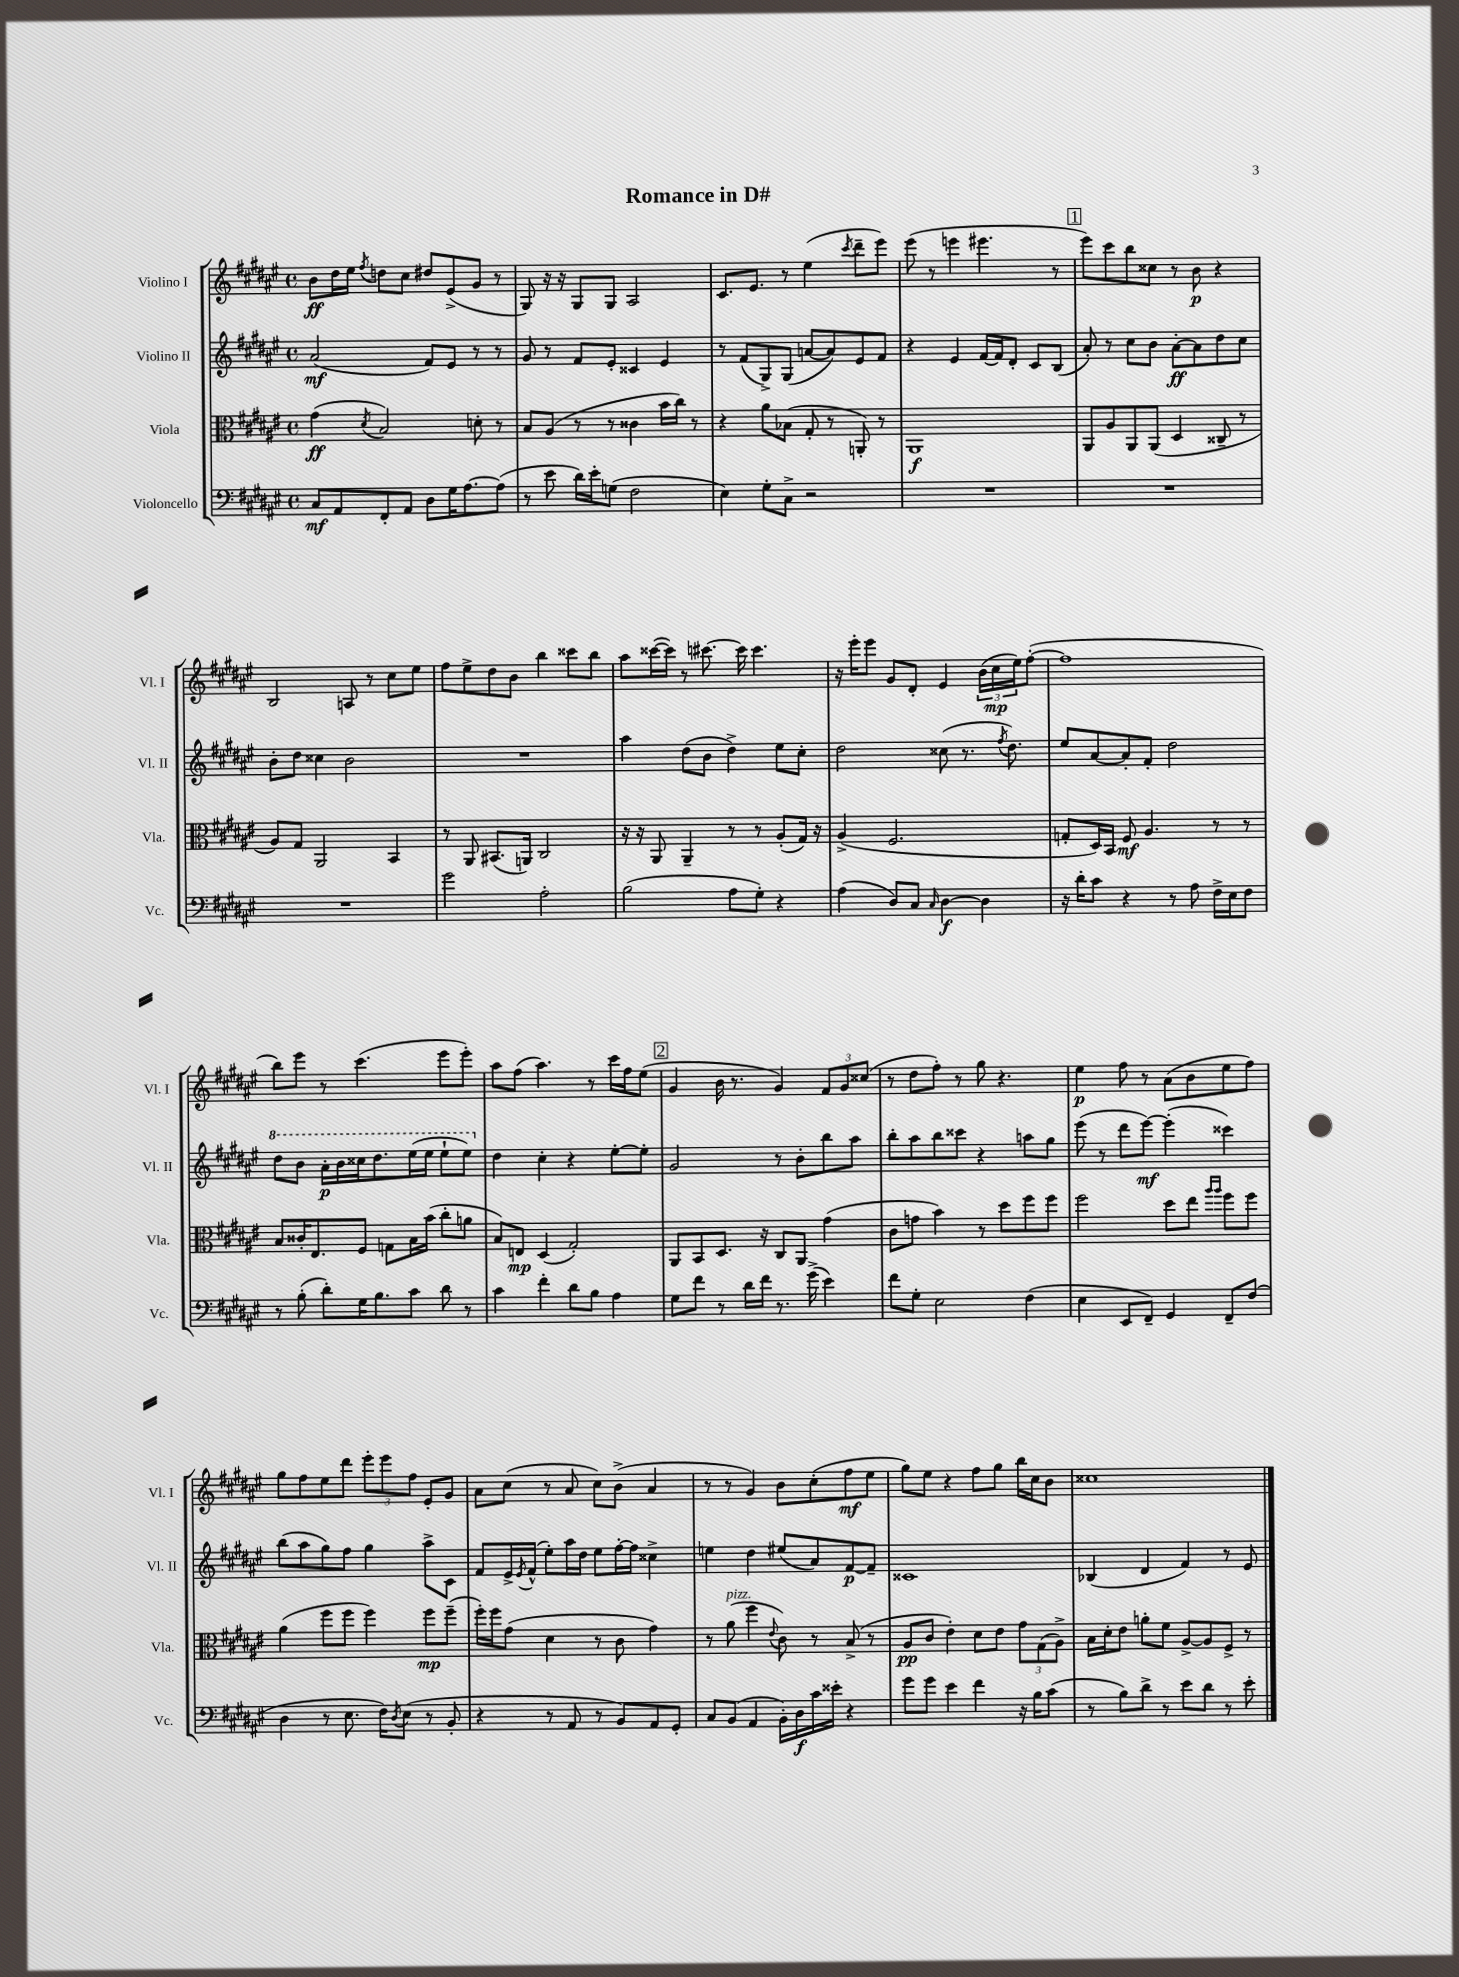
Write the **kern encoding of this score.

**kern	**dynam	**kern	**dynam	**kern	**dynam	**kern	**dynam
*part4	*part4	*part3	*part3	*part2	*part2	*part1	*part1
*staff4	*staff4	*staff3	*staff3	*staff2	*staff2	*staff1	*staff1
*I"Violoncello	*	*I"Viola	*	*I"Violino II	*	*I"Violino I	*
*I'Vc.	*	*I'Vla.	*	*I'Vl. II	*	*I'Vl. I	*
*clefF4	*	*clefC3	*	*clefG2	*	*clefG2	*
*k[f#c#g#d#a#e#]	*	*k[f#c#g#d#a#e#]	*	*k[f#c#g#d#a#e#]	*	*k[f#c#g#d#a#e#]	*
*M4/4	*	*M4/4	*	*M4/4	*	*M4/4	*
*met(c)	*	*met(c)	*	*met(c)	*	*met(c)	*
=1	=1	=1	=1	=1	=1	=1	=1
8C#/L	mf	(4g#\	ff	(2a#/	mf	8b\L	ff
8AA#/	.	.	.	.	.	16dd#\L	.
.	.	.	.	.	.	16ee#\JJ	.
.	.	8qd#/	.	.	.	8qff#/	.
8FF#'/	.	2B/)	.	.	.	8ddn\L	.
8AA#/J	.	.	.	.	.	8cc#\J	.
8D#\L	.	.	.	8f#/L)	.	8dd#X/L	.
16G#\K	.	.	.	8e#/J	.	(8e#^/	.
[8.A#\	.	.	.	.	.	.	.
.	.	8dn'\	.	8r	.	8g#/J	.
(8A#\J]	.	8r	.	8r	.	8r	.
=2	=2	=2	=2	=2	=2	=2	=2
8r	.	8B/L	.	8g#/	.	8G#/)	.
8e#\	.	(8A#/J	.	8r	.	16r	.
.	.	.	.	.	.	16r	.
16d#\LL)	.	8r	.	8f#/L	.	8G#/L	.
16e#'\J	.	.	.	.	.	.	.
(8Gn\J	.	8r	.	8e#'/J	.	8G#/J	.
2F#\	.	4c##X\	.	4c##X/	.	2A#/	.
.	.	16b\LL	.	4e#/	.	.	.
.	.	16cc#\JJ)	.	.	.	.	.
.	.	8r	.	.	.	.	.
=3	=3	=3	=3	=3	=3	=3	=3
4E#\)	.	4r	.	8r	.	8.c#/L	.
.	.	.	.	(8f#/L	.	.	.
.	.	.	.	.	.	8.e#/J	.
8G#'\L	.	8a#\L	.	8G#^/)	.	.	.
8C#^\J	.	(8B-X\J	.	(8G#/J	.	8r	.
2r	.	8G#'/	.	[8an/L	.	(4ee#\	.
.	.	8r	.	8a/])	.	.	.
.	.	.	.	.	.	8qccc#/	.
.	.	8AAn'/)	.	8e#/	.	8ddd#~\L	.
.	.	8r	.	8f#/J	.	8eee#\J)	.
=4	=4	=4	=4	=4	=4	=4	=4
1r	.	1AA#	f	4r	.	(8eee#\	.
.	.	.	.	.	.	8r	.
.	.	.	.	4e#/	.	4eeen\	.
.	.	.	.	[16f#/LL	.	4.eee#X\	.
.	.	.	.	16f#/J]	.	.	.
.	.	.	.	8d#'/J	.	.	.
.	.	.	.	8c#/L	.	.	.
.	.	.	.	(8B/J	.	8r	.
!!LO:REH:place=s1:t=1
=5	=5	=5	=5	=5	=5	=5	=5
1r	.	8AA#/L	.	8a#'/)	.	8eee#\L)	.
.	.	8A#/	.	8r	.	8ccc#\	.
.	.	8AA#/	.	8cc#\L	.	8bb\	.
.	.	(8AA#/J	.	8b\J	.	8cc##X\J	.
.	.	4D#/	.	[8a#'\L	ff	8r	.
.	.	.	.	8a#\]	.	8b\	p
.	.	8C##X~/	.	8dd#\	.	4r	.
.	.	8r	.	8cc#\J	.	.	.
!!LO:LB:g=z
=6	=6	=6	=6	=6	=6	=6	=6
1r	.	8A#/L)	.	8b'\L	.	2B/	.
.	.	8G#/J	.	8dd#\J	.	.	.
.	.	2AA#/	.	4cc##X\	.	.	.
.	.	.	.	2b\	.	8An/	.
.	.	.	.	.	.	8r	.
.	.	4BB/	.	.	.	8cc#\L	.
.	.	.	.	.	.	8ee#\J	.
=7	=7	=7	=7	=7	=7	=7	=7
2g#\	.	8r	.	1r	.	8ff#\L	.
.	.	8AA#/	.	.	.	8ee#^\	.
.	.	(8.BB#X/L	.	.	.	8dd#\	.
.	.	.	.	.	.	8b\J	.
.	.	16AAn/Jk)	.	.	.	.	.
2A#'\	.	2C#/	.	.	.	4bb\	.
.	.	.	.	.	.	8ccc##X\L	.
.	.	.	.	.	.	8bb\J	.
=8	=8	=8	=8	=8	=8	=8	=8
(2B\	.	16r	.	4aa#\	.	8aa#\L	.
.	.	16r	.	.	.	.	.
.	.	8AA#/	.	.	.	([16ccc##X\L	.
.	.	.	.	.	.	16ccc##\JJ])	.
.	.	4AA#~/	.	(8dd#\L	.	8r	.
.	.	.	.	8b\J	.	[8.ccc#X\	.
8A#\L	.	8r	.	4dd#^\)	.	.	.
.	.	.	.	.	.	16ccc#\]	.
8G#'\J)	.	8r	.	.	.	4.ccc#\	.
4r	.	(8A#'/L	.	8ee#\L	.	.	.
.	.	16G#/Jk)	.	8cc#'\J	.	.	.
.	.	16r	.	.	.	.	.
=9	=9	=9	=9	=9	=9	=9	=9
(4A#\	.	(4A#^/	.	2dd#\	.	16r	.
.	.	.	.	.	.	16eee#'\KL	.
.	.	.	.	.	.	8eee#\J	.
8D#/L)	.	2.F#/	.	.	.	8g#/L	.
8C#/J	.	.	.	.	.	8d#'/J	.
16qqC#/	.	.	.	.	.	.	.
[4D#\	f	.	.	(8cc##X\	.	4e#/	.
.	.	.	.	8.r	.	.	.
4D#\]	.	.	.	.	.	(24b\LL	.
.	.	.	.	.	.	24cc#\	mp
.	.	.	.	8qff#/	.	.	.
.	.	.	.	8.dd#\)	.	.	.
.	.	.	.	.	.	24ee#\J)	.
.	.	.	.	.	.	([8ff#'\J	.
=10	=10	=10	=10	=10	=10	=10	=10
16r	.	8Gn'/L	.	8ee#/L	.	1ff#]	.
16d#'\KL	.	.	.	.	.	.	.
8c#\J	.	16D#/L)	.	[8a#/	.	.	.
.	.	16BB/JJ	.	.	.	.	.
4r	.	8F#/	mf	8a#'/]	.	.	.
.	.	4.A#/	.	8f#'/J	.	.	.
8r	.	.	.	2dd#\	.	.	.
8A#\	.	.	.	.	.	.	.
16F#^\LL	.	8r	.	.	.	.	.
16E#\J	.	.	.	.	.	.	.
8F#\J	.	8r	.	.	.	.	.
!!LO:LB:g=z
=11	=11	=11	=11	=11	=11	=11	=11
*	*	*	*	*8va	*	*	*
8r	.	8B/L	.	8ddd#\L	.	8bb\L)	.
(8B'\	.	16c##X'/K	.	8bb\J	.	8eee#\J	.
.	.	8.E#/	.	.	.	.	.
8d#'\L)	.	.	.	16aa#'\LL	p	8r	.
.	.	.	.	16bb\	.	.	.
16G#\K	.	8F#/J	.	16ccc##X\J	.	(4.ccc#\	.
8.B\	.	.	.	8.ddd#\	.	.	.
.	.	8Gn\L	.	.	.	.	.
8c#\J	.	16B\L	.	(16eee#\L	.	.	.
.	.	(16b\JJ	.	16eee#\JJ	.	.	.
8d#\	.	8cc#'\L	.	8eee#`\L	.	8eee#\L	.
8r	.	8an\J	.	8eee#\J)	.	8eee#'\J)	.
=12	=12	=12	=12	=12	=12	=12	=12
*	*	*	*	*X8va	*	*	*
4c#\	.	8B/L)	.	4dd#\	.	8aa#\L	.
.	.	8En/J	mp	.	.	(8ff#\J	.
4f#'\	.	(4D#/	.	4cc#'\	.	4.aa#\)	.
8d#\L	.	2G#'/)	.	4r	.	.	.
8B\J	.	.	.	.	.	8r	.
4A#\	.	.	.	[8ee#'\L	.	16ccc#\LL	.
.	.	.	.	.	.	16ff#\J	.
.	.	.	.	8ee#'\J]	.	(8ee#\J	.
!!LO:REH:place=s1:t=2
=13	=13	=13	=13	=13	=13	=13	=13
8G#\L	.	8AA#/L	.	2g#/	.	4g#/	.
8f#\J	.	8BB/	.	.	.	.	.
8r	.	8.D#/J	.	.	.	16b\	.
.	.	.	.	.	.	8.r	.
16d#\LL	.	.	.	.	.	.	.
16f#\JJ	.	16r	.	.	.	.	.
8.r	.	8C#/L	.	8r	.	4g#/)	.
.	.	8AA#/J	.	8b'\L	.	.	.
(16g#^\	.	.	.	.	.	.	.
4e#\)	.	(4g#\	.	8bb\	.	12f#/L	.
.	.	.	.	.	.	12g#/	.
.	.	.	.	8aa#\J	.	.	.
.	.	.	.	.	.	(12cc##X/J	.
=14	=14	=14	=14	=14	=14	=14	=14
8f#\L	.	8c#\L	.	8bb'\L	.	8r	.
8G#'\J	.	8gn\J	.	8aa#\	.	8dd#\L	.
2E#\	.	4b\)	.	8bb\	.	8ff#'\J)	.
.	.	.	.	8ccc##X\J	.	8r	.
.	.	8r	.	4r	.	8gg#\	.
.	.	8dd#\L	.	.	.	4.r	.
(4F#\	.	8ff#\	.	8aan\L	.	.	.
.	.	8ff#\J	.	8gg#\J	.	.	.
=15	=15	=15	=15	=15	=15	=15	=15
4E#\	.	2ff#\	.	(8eee#\	.	4ee#\	p
.	.	.	.	8r	.	.	.
8EE#/L	.	.	.	8ddd#\L	.	8ff#\	.
8FF#~/J)	.	.	.	[8eee#\J)	mf	8r	.
4GG#/	.	8dd#\L	.	(4eee#'\]	.	(8a#\L	.
.	.	8ee#\J	.	.	.	8b\	.
.	.	16qqaa#/LL	.	.	.	.	.
.	.	16qqaa#/JJ	.	.	.	.	.
8FF#~/L	.	8ff#\L	.	4ccc##X\)	.	8ee#\	.
(8F#/J	.	8ff#\J	.	.	.	8ff#\J)	.
!!LO:LB:g=z
=16	=16	=16	=16	=16	=16	=16	=16
4D#\	.	(4a#\	.	(8bb\L	.	8gg#\L	.
.	.	.	.	8aa#\	.	8ff#\	.
8r	.	8ff#\L	.	8gg#\)	.	8ee#\	.
8.E#\	.	8ff#\J	.	8ff#\J	.	8ddd#\J	.
.	.	4ff#\)	.	4gg#\	.	12eee#'\L	.
16F#\KL)	.	.	.	.	.	.	.
.	.	.	.	.	.	12eee#\	.
8qD#/	.	.	.	.	.	.	.
(8E#\J	.	.	.	.	.	.	.
.	.	.	.	.	.	12ff#\J	.
8r	.	8ff#\L	mp	8aa#^\L	.	8e#'/L	.
8BB'/	.	(8ff#~\J	.	8c#\J	.	8g#/J	.
=17	=17	=17	=17	=17	=17	=17	=17
4r	.	16ff#'\LL)	.	8f#/L	.	8a#\L	.
.	.	16ff#\J	.	.	.	.	.
.	.	(8g#\J	.	16e#^/L	.	(8cc#\J	.
.	.	.	.	8qe#/	.	.	.
.	.	.	.	(16f#^^/JJ	.	.	.
8r	.	4d#\	.	8ee#'\L)	.	8r	.
8AA#/	.	.	.	16aa#\L	.	8a#/	.
.	.	.	.	16dd#\JJ	.	.	.
8r	.	8r	.	8ee#\L	.	8cc#\L)	.
8BB/L)	.	8c#\	.	[16ff#'\L	.	(8b^\J	.
.	.	.	.	16ff#\JJ]	.	.	.
8AA#/	.	4g#\)	.	4cc##X^\	.	4a#/	.
8GG#'/J	.	.	.	.	.	.	.
=18	=18	=18	=18	=18	=18	=18	=18
8C#/L	.	8r	.	4een\	.	8r	.
!	!	!LO:TX:a:i:t=pizz.	!	!	!	!	!
(8BB/J	.	(8a#\	.	.	.	8r	.
4AA#/	.	4ff#\	.	4dd#\	.	4g#/)	.
.	.	8qqe#/	.	.	.	.	.
16BB'\LL)	.	8c#\)	.	(8ee#X/L	.	8b\L	.
16D#\	f	.	.	.	.	.	.
16c#\	.	8r	.	8a#/)	.	(8cc#'\	.
16e##X'\JJ	.	.	.	.	.	.	.
4r	.	(8B^/	.	[8f#/	p	8ff#\	mf
.	.	8r	.	8f#~/J]	.	8ee#\J	.
=19	=19	=19	=19	=19	=19	=19	=19
8g#\L	.	8A#/L	pp	1c##X	.	8gg#\L)	.
8g#\J	.	8c#/J	.	.	.	8ee#\J	.
4e#\	.	4e#'\)	.	.	.	4r	.
4f#\	.	8d#\L	.	.	.	8ff#\L	.
.	.	8e#\J	.	.	.	8gg#\J	.
16r	.	12g#\L	.	.	.	16bb\LL	.
16B\KL	.	.	.	.	.	16cc#\J	.
.	.	(12G#\	.	.	.	.	.
(8c#\J	.	.	.	.	.	8b\J	.
.	.	12A#^\J)	.	.	.	.	.
=20	=20	=20	=20	=20	=20	=20	=20
8r	.	16B\LL	.	(4B-X/	.	1cc##X	.
.	.	16d#'\J	.	.	.	.	.
8B\L)	.	8e#\J	.	.	.	.	.
8d#^\J	.	8an'\L	.	4d#/	.	.	.
8r	.	8f#\J	.	.	.	.	.
8e#\L	.	[8A#^/L	.	4f#/)	.	.	.
8d#\J	.	8A#/]	.	.	.	.	.
8r	.	8F#^/J	.	8r	.	.	.
8e#'\	.	8r	.	8e#/	.	.	.
==	==	==	==	==	==	==	==
*-	*-	*-	*-	*-	*-	*-	*-
